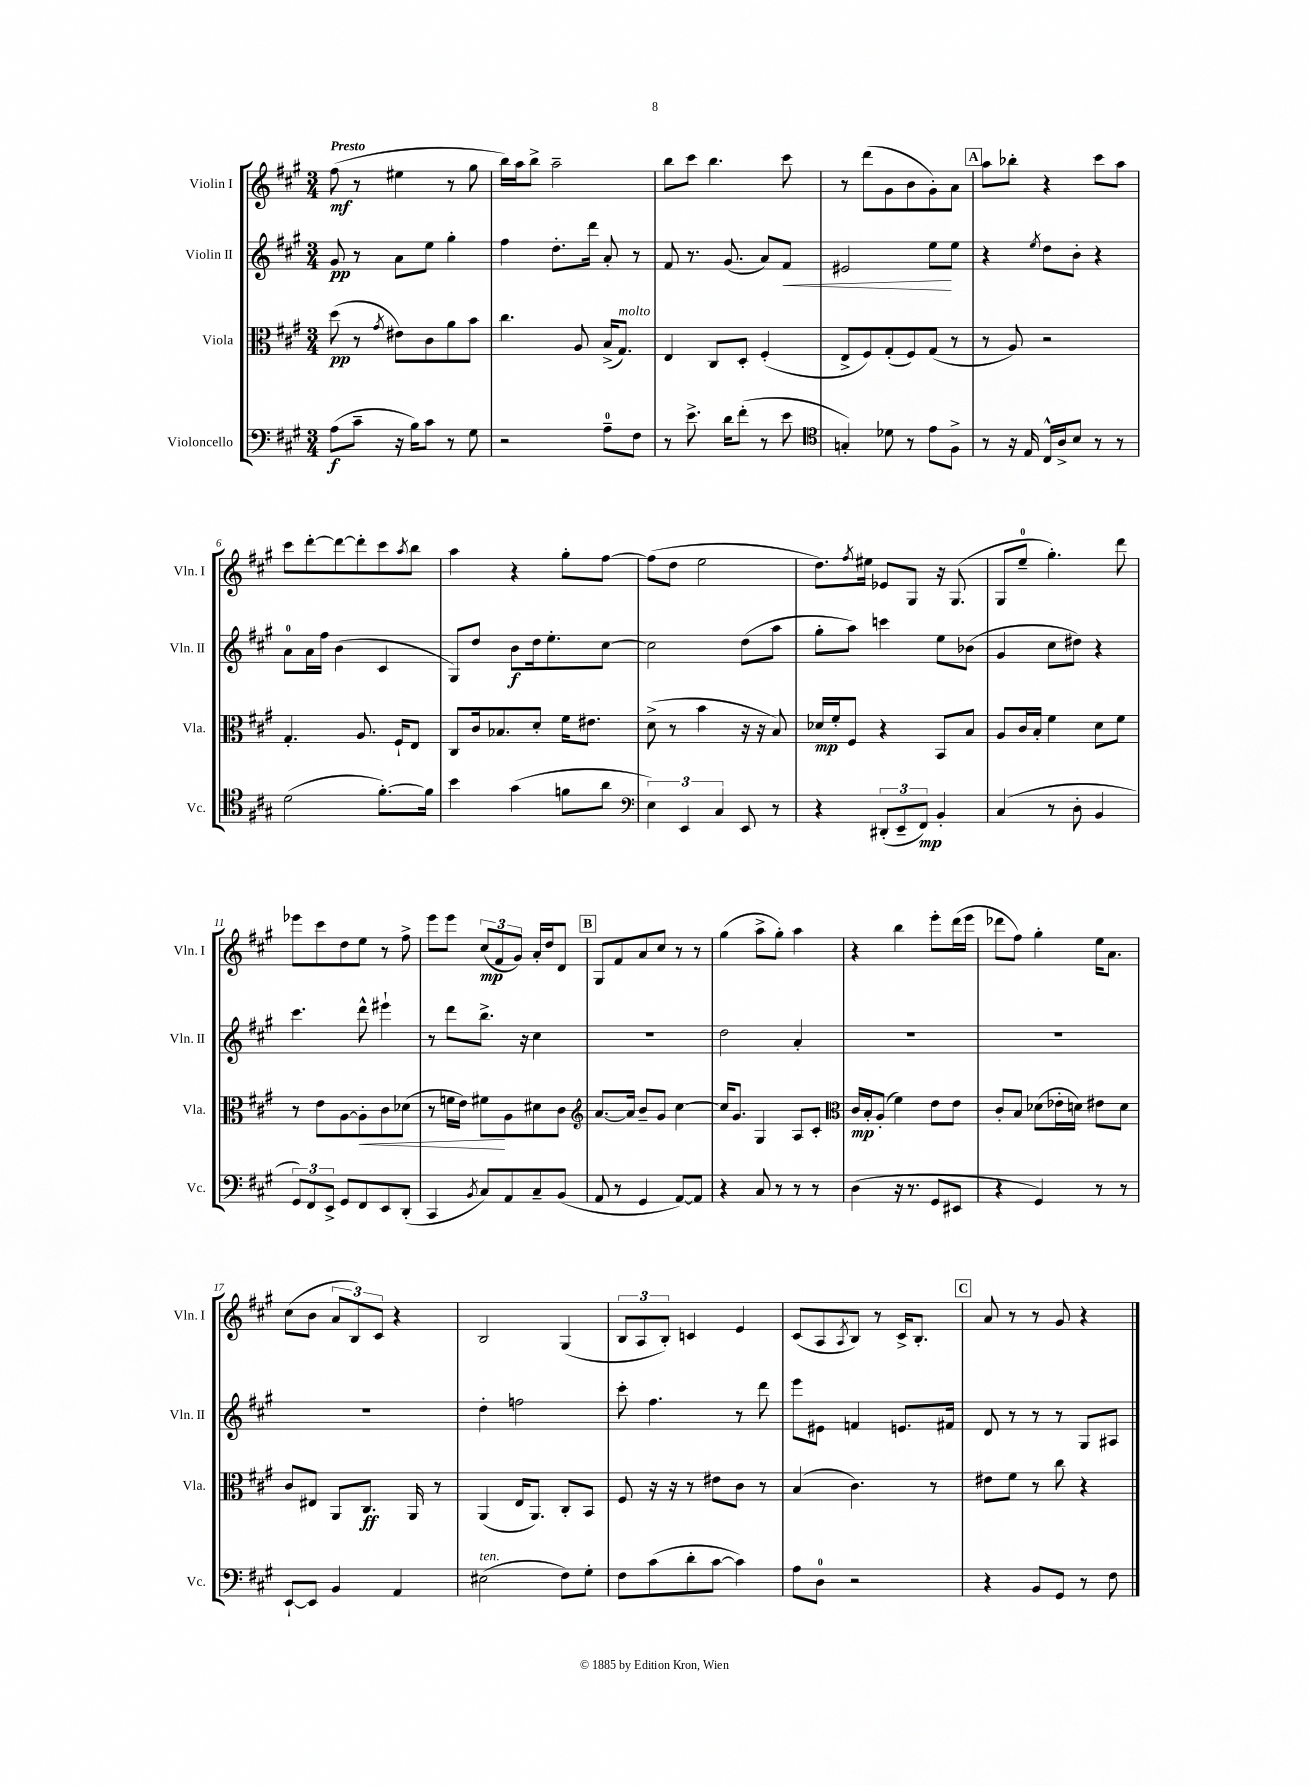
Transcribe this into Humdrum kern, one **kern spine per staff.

**kern	**kern	**kern	**kern
*staff4	*staff3	*staff2	*staff1
*clefF4	*clefC3	*clefG2	*clefG2
*k[f#c#g#]	*k[f#c#g#]	*k[f#c#g#]	*k[f#c#g#]
*M3/4	*M3/4	*M3/4	*M3/4
(8A	(8dd	8g#	(8ff#
8c#~	8r	8r	8r
.	8qg#	.	.
16r	8e#)	8a	4ee#
16B)	.	.	.
8c#	8c#	8ee	.
8r	8a	4gg#'	8r
8G#	8b	.	8gg#
=	=	=	=
2r	4.cc#	4ff#	16bb)
.	.	.	16aa
.	.	.	8bb^
.	.	8.dd'	2aa~
.	8A	.	.
.	.	16ddd	.
8A~	(16B^	8a'	.
.	8.G#)	.	.
8F#	.	8r	.
=	=	=	=
8r	4E	8f#	8bb
8.e^	.	8.r	8ccc#
.	8C#	.	4.bb
16d	.	(8.g#	.
(8f#'	8D'	.	.
8r	(4F#'	8a)	.
8e	.	8f#	8ccc#
=	=	=	=
*clefC4	*	*	*
4G')	8E^	2e#	8r
.	8F#)	.	(8ddd
8d-	(8G#'	.	8g#
8r	8F#)	.	8b
8e	(8G#	8ee	8g#')
8F#^	8r	8ee	8a
=	=	=	=
8r	8r	4r	8aa
16r	8A)	.	8bb-'
16E	.	.	.
.	.	8qee	.
16C#^^	2r	8dd	4r
16A^	.	.	.
8B	.	8b'	.
8r	.	4r	8ccc#
8r	.	.	8aa
=	=	=	=
(2d	4.G#'	8a	8ccc#
.	.	16a	[8ddd'
.	.	16ff#	.
.	.	(4b	8ddd_
.	8.A	.	8ddd']
[8.f#')	.	4c#	8ccc#
.	16F#`	.	.
.	.	.	8qaa
.	8E	.	8bb
16f#]	.	.	.
=	=	=	=
4b	8C#	8G#)	4aa
.	16c#	8dd	.
.	8.B-	.	.
(4g#	.	8b	4r
.	8d'	16dd	.
.	.	8.ee'	.
8f	16f#	.	8gg#'
.	8.e#	.	.
8a	.	[8cc#	[8ff#
=	=	=	=
*clefF4	*	*	*
6E)	(8d^	2cc#]	(8ff#]
.	8r	.	8dd
6EE	.	.	.
.	4b	.	2ee
6C#	.	.	.
8EE	16r	(8dd	.
.	16r	.	.
8r	8B)	8aa	.
=	=	=	=
4r	16d-	8gg#'	8.dd)
.	16f#'	.	.
.	8F#	8aa)	.
.	.	.	8qff#
.	.	.	16ee#
(12DD#'	4r	4ccc	8e-
12EE~	.	.	.
.	.	.	8G#
12FF#)	.	.	.
4BB'	8BB	8ee	16r
.	.	.	(8.G#
.	8B	(8b-	.
=	=	=	=
(4C#	8A	4g#	8G#
.	16c#	.	8ee~
.	16B'	.	.
8r	4f#	8cc#	4.gg#')
8D'	.	8dd#)	.
4BB	8d	4r	.
.	8f#	.	8ddd
=	=	=	=
12GG#)	8r	4.ccc#	8eee-
12FF#	.	.	.
.	8e	.	8ccc#
12EE^	.	.	.
8GG#	[8A	.	8dd
8FF#	8A']	8ddd^^	8ee
8EE	8c#	4eee#`	8r
(8DD'	(8d-	.	8ff#^
=	=	=	=
4CC#	8r	8r	8eee
.	16f	8ddd	8eee
.	16e)	.	.
8qBB	.	.	.
8C#)	8f#	8.bb^	(12cc#
.	.	.	12f#
8AA	8A	.	.
.	.	.	12g#)
.	.	16r	.
8C#~	8d#	4cc#	16a'
.	.	.	16dd
(8BB	8c#	.	8d
=	=	=	=
*	*clefG2	*	*
8AA	[8.a	2.r	8G#
8r	.	.	8f#
.	16a]	.	.
4GG#	8b~	.	8a
.	8g#	.	8cc#
[8AA)	[4cc#	.	8r
8AA]	.	.	8r
=	=	=	=
4r	16cc#]	2dd	(4gg#
.	8.g#	.	.
8C#	4G#	.	8aa^
8r	.	.	8gg#')
8r	8A	4a'	4aa
8r	8c#'	.	.
=	=	=	=
*	*clefC3	*	*
(4D	16c#	2.r	4r
.	16B'	.	.
.	(8A'	.	.
16r	4f#)	.	4bb
8.r	.	.	.
8GG#	8e	.	8eee'
8EE#	8e	.	(16ddd
.	.	.	16eee
=	=	=	=
4r	8c#'	2.r	8ddd-
.	8B	.	8ff#)
4GG#)	(8d-	.	4gg#'
.	16e-'	.	.
.	16d)	.	.
8r	8e#	.	16ee
.	.	.	8.a
8r	8d	.	.
=	=	=	=
[8EE`	8c#	2.r	(8cc#
8EE]	8E#	.	8b
4BB	8AA	.	12a
.	.	.	12B)
.	8.C#	.	.
.	.	.	12c#
4AA	.	.	4r
.	16AA	.	.
.	8r	.	.
=	=	=	=
(2E#	(4AA	4dd'	2B
.	16E	2ff	.
.	8.AA)	.	.
8F#)	8C#'	.	(4G#
8G#'	8BB	.	.
=	=	=	=
8F#	8F#	8ccc#'	12B
.	.	.	12A
(8c#	16r	4.ff#	.
.	.	.	12B')
.	16r	.	.
8d'	8r	.	4c
[8c#	8e#	.	.
4c#])	8c#	8r	4e
.	8r	8ddd	.
=	=	=	=
8A	(4B	8eee	(8c#
8D	.	8e#	8A
.	.	.	8qA
2r	4.c#)	4f	8B)
.	.	.	8r
.	.	8.e	16c#^
.	.	.	8.B'
.	8r	.	.
.	.	16f#	.
=	=	=	=
4r	8e#	8d	8a
.	8f#	8r	8r
8BB	8r	8r	8r
8GG#	8cc#	8r	8g#
8r	4r	8G#	4r
8F#	.	8A#	.
==	==	==	==
*-	*-	*-	*-
